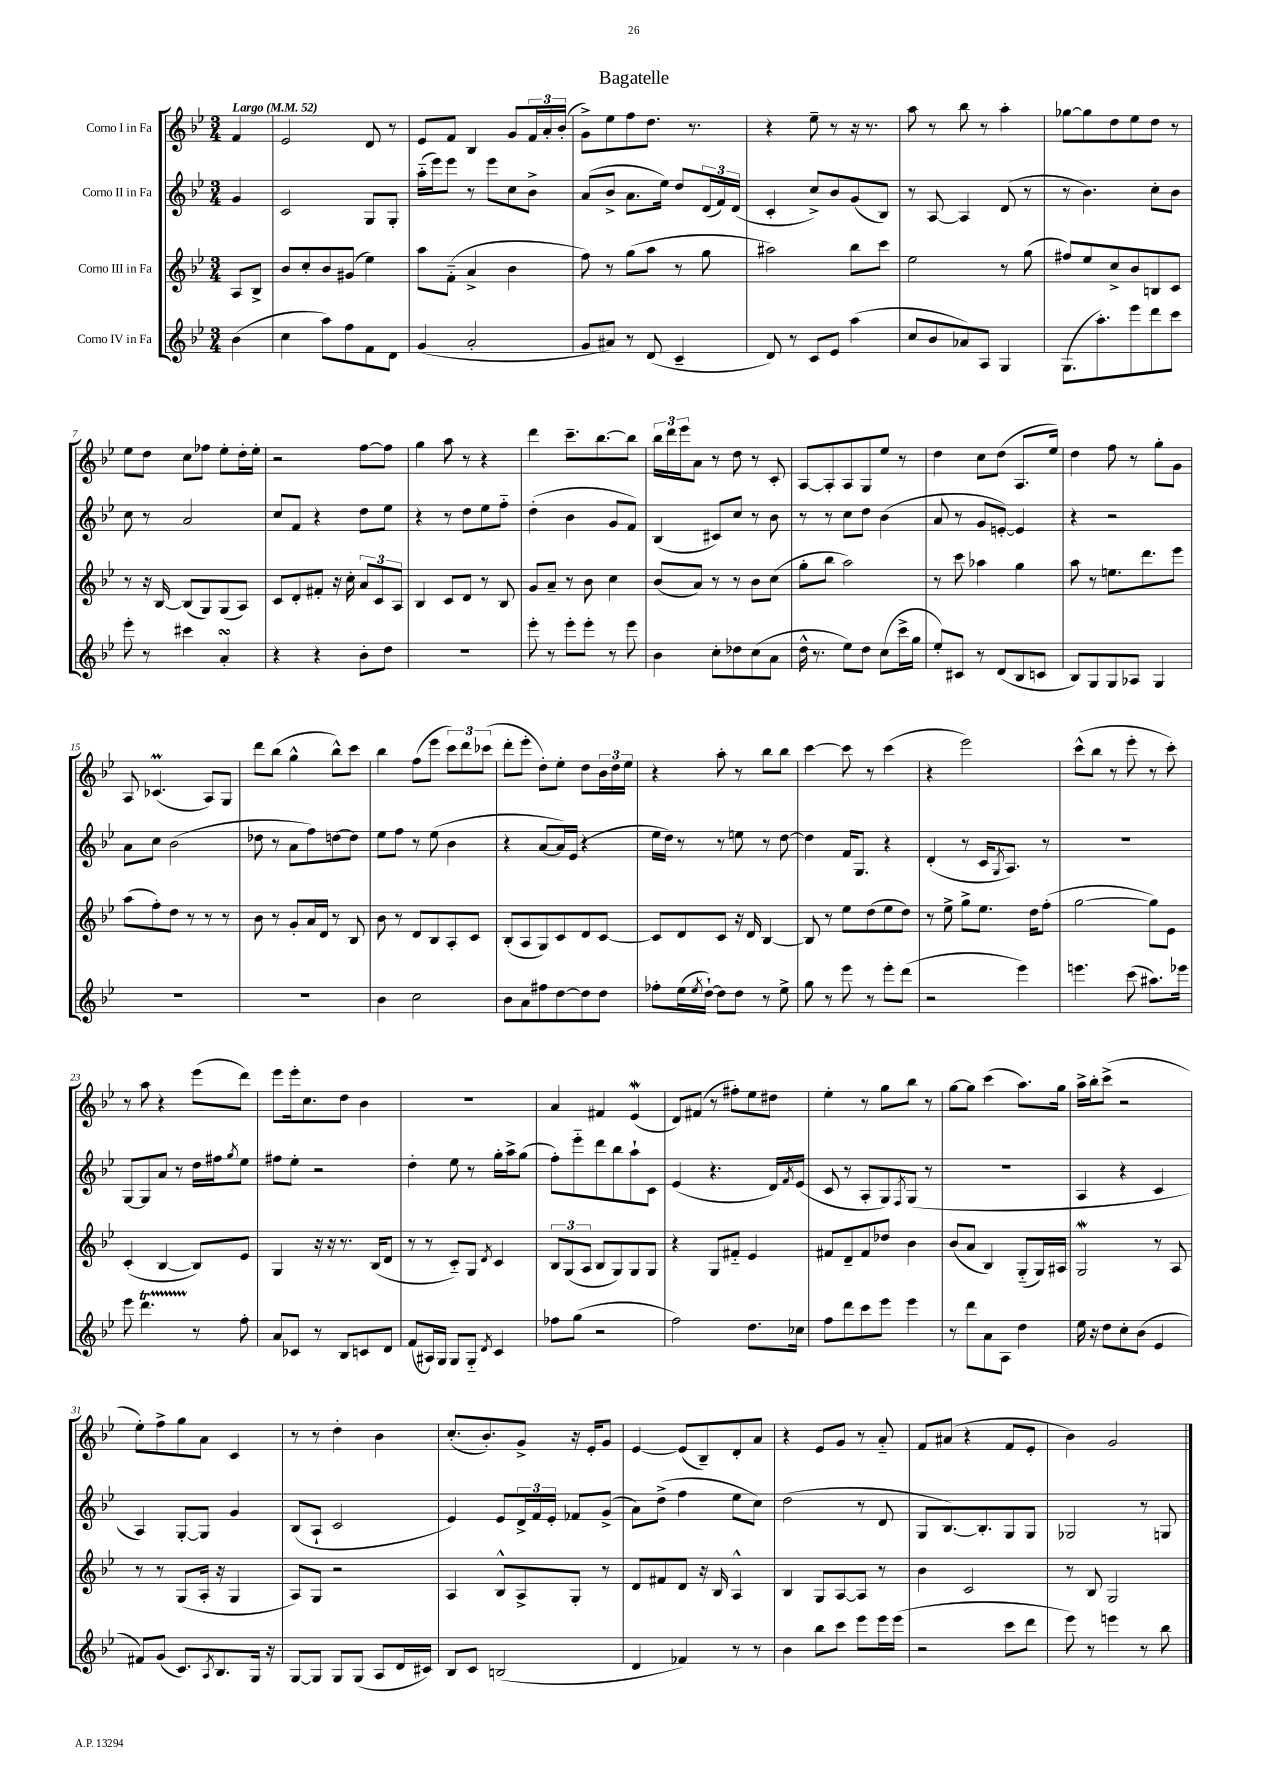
\header { title = "Bagatelle" }
<<
\new StaffGroup <<
\new Staff = "s0" \with { instrumentName = "Corno I in Fa" } {
    \clef treble \key bes \major \numericTimeSignature \time 3/4 \partial 4 \tempo "Largo" 4 = 52
    f'4 |
    ees'2 d'8 r8 |
    ees'8 f'8 bes4 g'8 \tuplet 3/2 { f'16 a'16-. bes'16-.( } |
    g'8->) ees''8 f''8 d''8. r8. |
    r4 ees''8-- r8 r16 r8. |
    a''8 r8 bes''8 r8 a''4-. |
    ges''8~ ges''8 d''8 ees''8 d''8 r8 |
    ees''8 d''8 c''8 fes''8 ees''8-. d''16-. ees''16-. |
    r2 f''8~ f''8 |
    g''4 a''8 r8 r4 |
    d'''4 c'''8.-- bes''8.~ bes''8 |
    \tuplet 3/2 { bes''16 d'''16 ees'''16 } a'8 r8 d''8 r8 c'8-. |
    a8~ a8-. a8 g8 ees''8 r8 |
    d''4 c''8 d''8( a8. ees''16) |
    d''4 f''8 r8 g''8-. g'8 |
    a8 ces'4.\prall( a8) g8 |
    d'''8 bes''8( g''4-^ bes''8-^) c'''8 |
    bes''4 f''8( ees'''8 \tuplet 3/2 { c'''8) d'''8 ces'''8( } |
    d'''8-. ees'''8-. d''8-.) ees''8-. d''8 \tuplet 3/2 { bes'16 d''16 ees''16 } |
    r4 a''8-. r8 bes''8 bes''8 |
    c'''4~ c'''8 r8 c'''4( |
    r4 ees'''2) |
    c'''8-^( bes''8 r8 ees'''8-. r8 c'''8-.) |
    r8 a''8 r4 ees'''8( d'''8) |
    ees'''8 ees'''16-. c''8. d''8 bes'4 |
    R2. |
    a'4 fis'4 ees'4\mordent( |
    d'8) fis'8( r8 fis''8-.) ees''8 dis''8 |
    ees''4-. r8 g''8 bes''8 r8 |
    g''8~ g''8 c'''4( a''8.) g''16 |
    a''16-> bes''16-. c'''8->( r2 |
    ees''8-.) f''8-> g''8 a'8 c'4 |
    r8 r8 d''4-. bes'4 |
    c''8.-.( bes'8.-.) g'8-> r16 ees'16-. g'8 |
    ees'4~ ees'8( bes8--) d'8-. a'8 |
    r4 ees'8 g'8 r8 a'8-_ |
    f'8 ais'8( r4 f'8 ees'8-. |
    bes'4) g'2 \bar "|." |
}
\new Staff = "s1" \with { instrumentName = "Corno II in Fa" } {
    \clef treble \key bes \major \numericTimeSignature \time 3/4 \partial 4
    g'4 |
    c'2 g8 g8-. |
    a''16-_( ees'''16) ees'''8 r8 ees'''8 c''8 bes'8-> |
    a'8( bes'8-> a'8. ees''16) d''8 \tuplet 3/2 { d'16( f'16) d'16( } |
    c'4-. c''8->) bes'8 g'8( bes8) |
    r8 a8~ a4 d'8( r8 |
    r8 bes'4.) c''8-. bes'8 |
    c''8 r8 a'2 |
    c''8 f'8 r4 d''8 ees''8 |
    r4 r8 d''8 ees''8 f''8-_ |
    d''4-.( bes'4 g'8 f'8) |
    bes4( cis'8) c''8 r8 bes'8 |
    r8 r8 c''8 d''8 bes'4( |
    a'8 r8 g'8 e'8~-.) e'4 |
    r4 r2 |
    a'8 c''8 bes'2( |
    des''8 r8 a'8 f''8) d''8~ d''8 |
    ees''8 f''8 r8 ees''8( bes'4 |
    r4 a'8~ a'16) ees'16( r4 |
    ees''16 d''16) r8 r8 e''8 r8 d''8~ |
    d''4 f'16 g8. r4 |
    d'4-.( r8 c'16 \acciaccatura { g8 } a8.) r8 |
    R2. |
    g8~ g8 a'8 r8 d''16 fis''16 \acciaccatura { g''8 } ees''8 |
    fis''8 ees''8-. r2 |
    d''4-. ees''8 r8 g''16-. a''16-> g''8( |
    f''8-.) ees'''8-_ d'''8 bes''8 a''8-! c'8 |
    ees'4( r4. d'16) \acciaccatura { f'8 } ees'16( |
    c'8 r8 a8-. g8) \acciaccatura { f8 } g8( r8 |
    R2. |
    a4 r4 c'4 |
    a4) g8~-. g8 g'4 |
    bes8( a8-! c'2 |
    ees'4) ees'8 \tuplet 3/2 { d'16-> f'16 ees'16-. } fes'8 g'8->( |
    a'8) d''8->( f''4 ees''8 c''8) |
    d''2( r8 d'8 |
    g8 bes8.~) bes8.-. g8 g8 |
    ges2 r8 g8 \bar "|." |
}
\new Staff = "s2" \with { instrumentName = "Corno III in Fa" } {
    \clef treble \key bes \major \numericTimeSignature \time 3/4 \partial 4
    a8 bes8-> |
    bes'8 c''8-. bes'8 gis'8( ees''4) |
    a''8 f'8-_( a'4-> bes'4 |
    f''8) r8 g''8( a''8 r8 g''8 |
    ais''2) bes''8 c'''8 |
    ees''2 r8 g''8( |
    fis''8) ees''8 c''8-> bes'8 b8 c'8 |
    r8 r16 bes16~ bes8( g8) g8( a8) |
    c'8 d'8-. fis'8-. r16 c''16-. \tuplet 3/2 { a'8 c'8 a8 } |
    bes4 c'8 d'8 r8 bes8 |
    g'8 a'8-- r8 bes'8 c''4 |
    bes'8( a'8) r8 r8 bes'8 c''8( |
    g''8-. bes''8 a''2) |
    r8 c'''8 aes''4 g''4 |
    a''8 r8 e''8. d'''8. ees'''8 |
    a''8( f''8-.) d''8 r8 r8 r8 |
    bes'8 r8 g'8-. a'16 d'16 r8 bes8 |
    bes'8 r8 d'8 bes8 a8-. c'8 |
    bes8-.( a8 g8) c'8 d'8 c'8~ |
    c'8 d'8 c'8 r16 d'16 bes4~ |
    bes8 r8 ees''8 d''8( ees''8 d''8) |
    r8 ees''8-> g''8-> ees''8. d''16 f''8-.( |
    g''2~ g''8) ees'8 |
    c'4-.( bes4~ bes8) ees'8 |
    g4 r16 r16 r8. bes16( d'8 |
    r8 r8 c'8-_) g8 \acciaccatura { d'8 } c'4 |
    \tuplet 3/2 { bes8 g8( a8 } bes8 g8) g8 g8 |
    r4 g8 fis'8-_ ees'4 |
    fis'8 d'8-- fis'8 des''8 bes'4 |
    bes'8( a'8 bes4) g8-_( g16) ais16 |
    g2\mordent r8 a8 |
    r8 r8 g8( a16-. r16 g4 |
    a8) g8 r2 |
    a4 bes8-^ a8-> g8-. r8 |
    d'8 fis'8 d'8 r16 bes16 a4-^ |
    bes4 g8 a8~ a8 r8 |
    bes'4 c'2 |
    r8 bes8 g2 \bar "|." |
}
\new Staff = "s3" \with { instrumentName = "Corno IV in Fa" } {
    \clef treble \key bes \major \numericTimeSignature \time 3/4 \partial 4
    bes'4( |
    c''4 a''8) f''8 f'8 d'8 |
    g'4( a'2-. |
    g'8 ais'8) r8 d'8( c'4-- |
    d'8) r8 c'8 ees'8 a''4( |
    c''8 bes'8 aes'8) a8 g4 |
    g8.( a''8.-.) ees'''8 d'''8 c'''8 |
    ees'''8-. r8 cis'''4 a'4-.\turn |
    r4 r4 bes'8-. d''8 |
    R2. |
    ees'''8-. r8 ees'''8-. ees'''8-. r8 ees'''8 |
    bes'4 c''8-. des''8 c''8( a'8 |
    d''16-^ r8. ees''8) d''8 c''8( c'''16-> g''16 |
    ees''8-.) cis'8 r8 d'8( bes8 c'8 |
    bes8) g8 g8 aes8 g4 |
    R2. |
    R2. |
    bes'4 c''2 |
    bes'8 a'8 fis''8 d''8~ d''8 d''8 |
    fes''8-. ees''16( \acciaccatura { ees''8 } d''16~-!) d''8 d''8 r8 ees''8-> |
    g''8 r8 ees'''8 r8 ees'''8-. d'''8( |
    r2 ees'''4) |
    e'''4. c'''8( ais''8.) ees'''16 |
    ees'''8 d'''4.\startTrillSpan r8\stopTrillSpan f''8-. |
    a'8 ces'8 r8 bes8 c'8 d'8 |
    f'8( ais16) g16 g8 g8-_ \acciaccatura { d'8 } c'4 |
    fes''8 g''8( r2 |
    f''2) d''8. ces''16 |
    f''8 d'''8 c'''8 ees'''8 ees'''4 |
    r8 d'''8 a'8 a8 d''4 |
    ees''16 r16 d''8 c''8-. bes'8( ees'4 |
    fis'8) g'8( c'8.) \acciaccatura { a8 } bes8. g16 r16 |
    g8~ g8 g8 g8( a8 d'16 cis'16) |
    bes8 c'8 b2( |
    d'4 fes'4) r8 r8 |
    bes'4 bes''8 c'''8 ees'''8 ees'''16 ees'''16( |
    r2 c'''8 d'''8 |
    ees'''8) r8 e'''4 r8 bes''8 \bar "|." |
}
>>
>>
